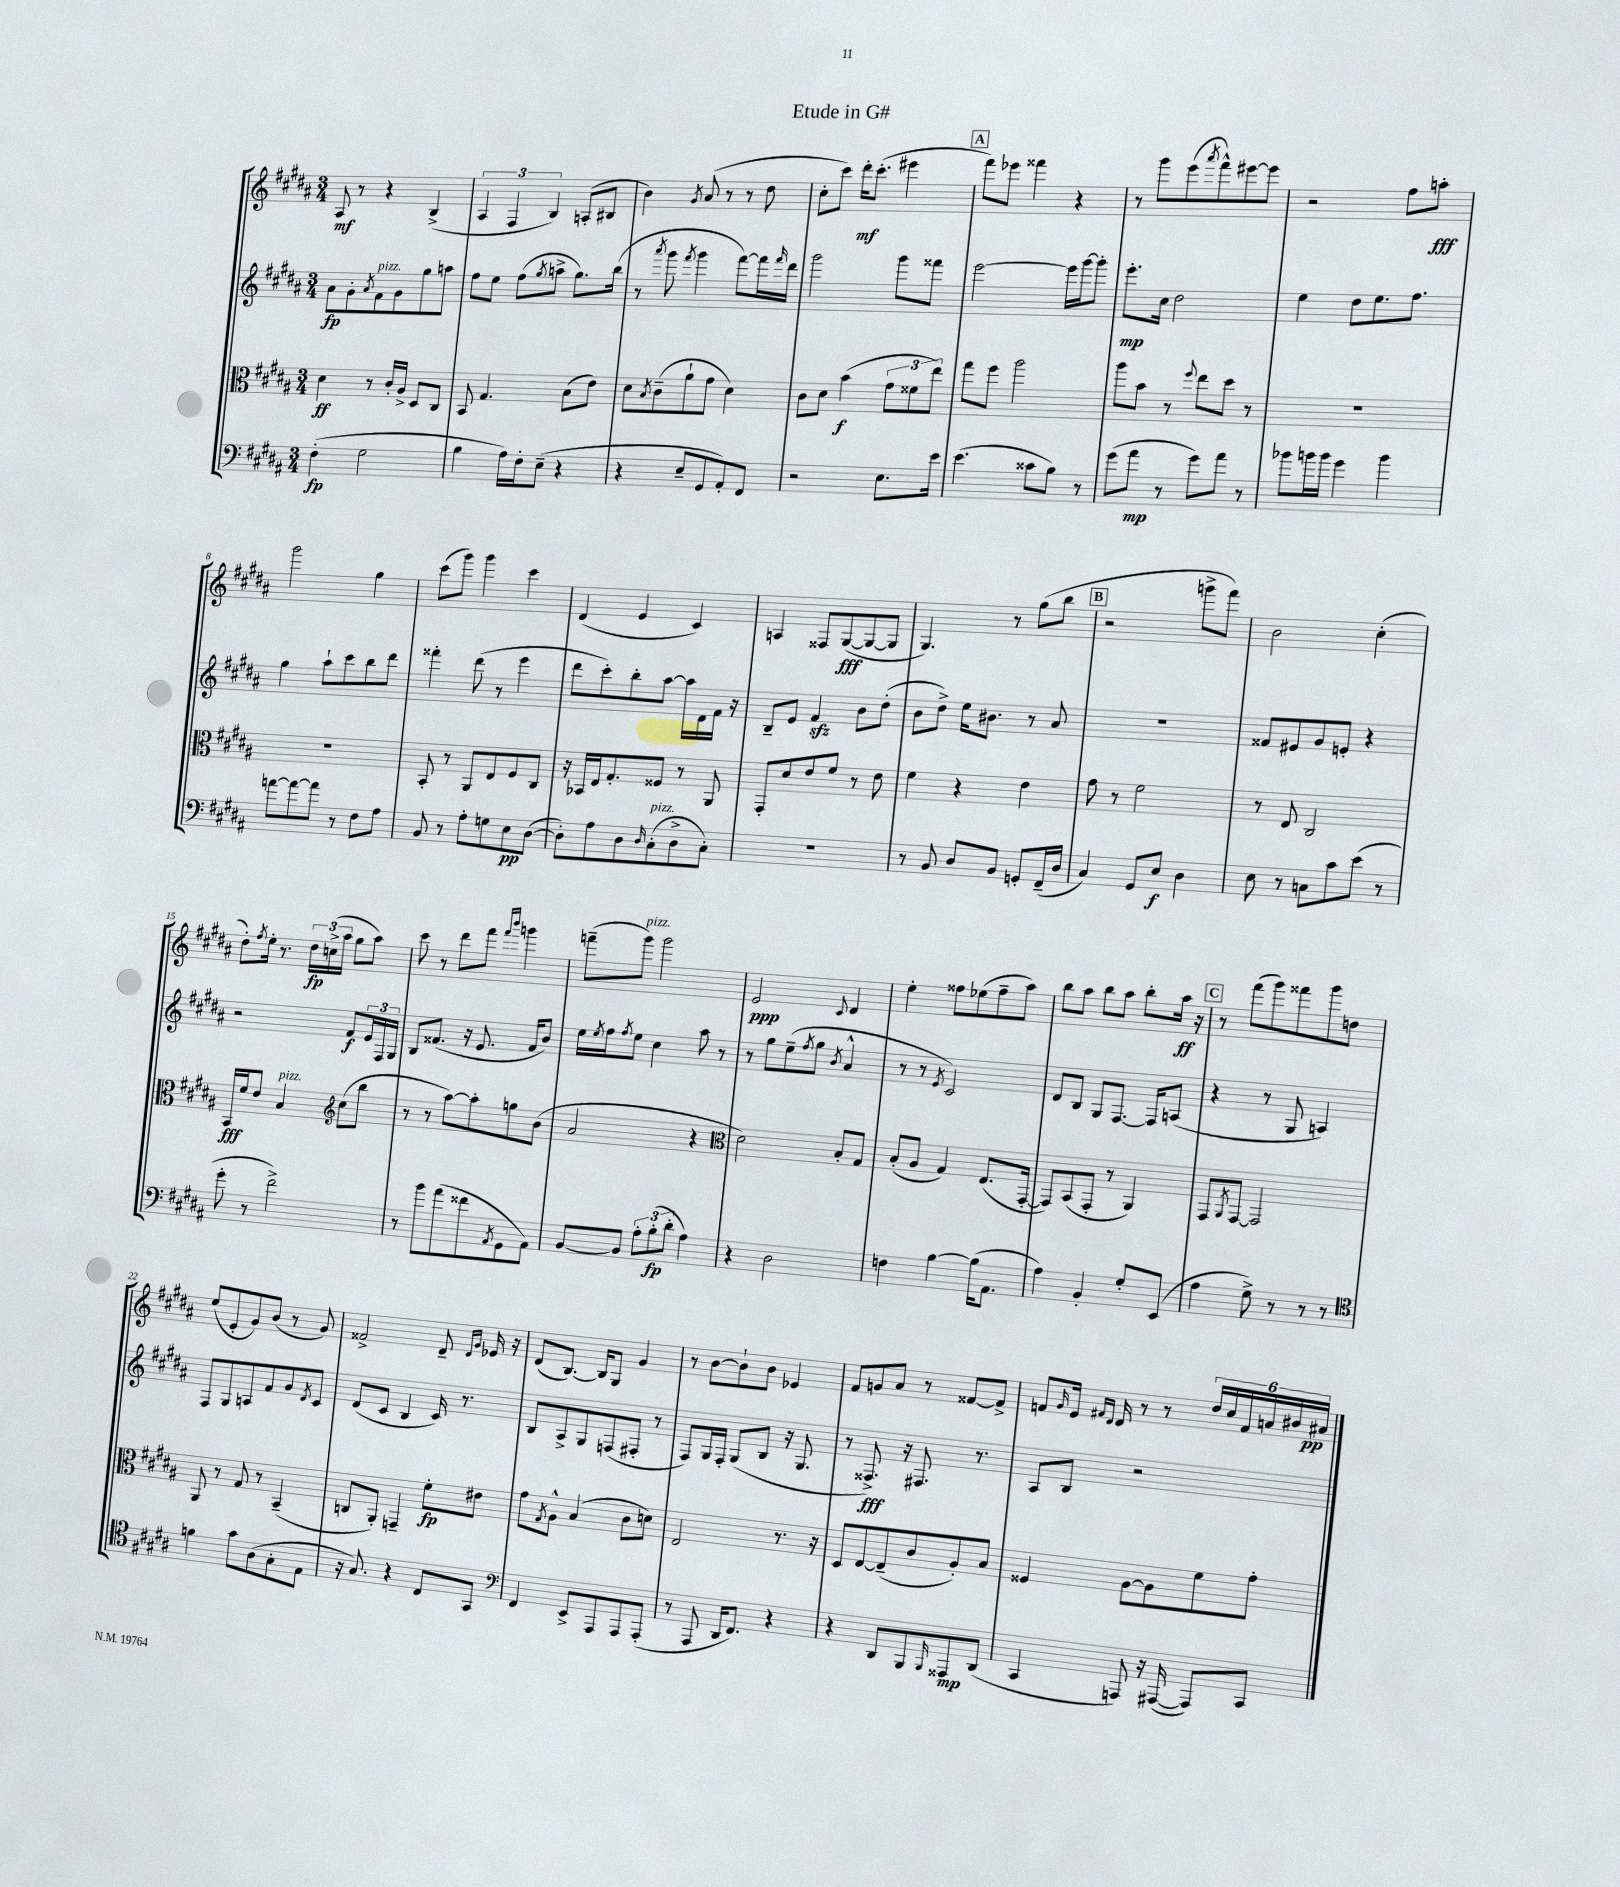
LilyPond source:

\header { title = "Etude in G#" }
<<
\new StaffGroup <<
\new Staff = "s0" {
    \clef treble \key b \major \numericTimeSignature \time 3/4
    ais8\mf r8 r4 b4->( |
    \tuplet 3/2 { ais4 fis4 b4) } a8-.( bis8 |
    b'4) \acciaccatura { gis'8 } ais'8( r8 r8 dis''8 |
    cis''8-. cis'''8) dis'''16-.\mf cis'''8.-.( eis'''4 |
    \mark \markup { \box "A" } fis'''8) ees'''8 fisis'''4 r4 |
    r8 gis'''8 e'''8( \acciaccatura { ais'''8 } fis'''8-^) eis'''8~ eis'''8 |
    r2 fis''8 a''8-.\fff |
    gis'''2 gis''4 |
    cis'''8( gis'''8) gis'''4 cis'''4 |
    dis'4( e'4 cis'4) |
    a4 fisis8 gis8~\fff( gis8~ gis8 |
    gis4.) r8 gis''8( b''8 |
    \mark \markup { \box "B" } r2 g'''8-> fis'''8) |
    b'2 cis''4-.( |
    dis''8-.) \acciaccatura { fis''8 } e''16-. r8. \tuplet 3/2 { dis''16\fp c''16->( ais''16 } gis''8 ais''8) |
    cis'''8 r8 dis'''8 fis'''8 \grace { fis'''16 b'''16 } g'''4 |
    f'''8--( gis'''8^\markup { \italic "pizz." }) gis'''2 |
    e'2\ppp \appoggiatura { cis'8 } dis'4 |
    e''4-. fisis''8 ees''8( fisis''8-- ais''8) |
    b''8 ais''8 b''8 ais''8 b''8-. ais''16\ff r16 |
    \mark \markup { \box "C" } r8 fis'''8( gis'''8) fisis'''8 gis'''8 d''8 |
    e''8( e'8-. gis'8) b'8( r8 gis'8) |
    fisis'2-> dis'8-- \grace { dis'16 gis'16 } ees'16 r16 |
    dis'8( b8.~) b16 gis8 gis'4 |
    r8 b'8~ b'8-! b'8 ees'4 |
    fis'8 g'8 ais'8 r8 fisis'8~ fisis'8-> |
    f'8 \grace { gis'16 } e'16 \grace { fis'16 dis'16 } dis'16 r8 r8 \tuplet 6/4 { dis''16 cis''16 fis'16 a'16 bis'16 ais'16\pp } \bar "|." |
}
\new Staff = "s1" {
    \clef treble \key b \major \numericTimeSignature \time 3/4
    ais'8\fp gis'8-. \acciaccatura { ais'8 } fis'8^\markup { \italic "pizz." } gis'8 gis''8 a''8 |
    fis''8 e''8 fis''8( \acciaccatura { gis''8 } a''8-> gis''8.) b''16( |
    r8 \acciaccatura { ais'''8 } gis'''8 \acciaccatura { fis'''8 } gis'''4 fis'''8~) fis'''16 \grace { fis'''16 } dis'''16 |
    gis'''2 gis'''8 fisis'''8 |
    \mark \markup { \box "A" } e'''2~ e'''16 gis'''16~ gis'''8-. |
    e'''8.-.\mp cis''16 dis''2 |
    e''4 dis''8 e''8. fis''8. |
    gis''4 ais''8-! cis'''8 b''8 dis'''8 |
    fisis'''4-. dis'''8( r8 e'''4 |
    dis'''8 cis'''8-.) b''8-. ais''8~ ais''16 dis'16 fis'16 r16 |
    b8-- e'8 fis'4\sfz b'8 dis''8-.( |
    b'8 dis''8->) e''16 bis'8. r8 ais'8 |
    \mark \markup { \box "B" } R2. |
    fisis'8 eis'8 gis'8 e'8-. r4 |
    r2 fis'8\f \tuplet 3/2 { e'16 fis16 gis16 } |
    b8 fisis'8.( r16 e'8. fisis'16 b'8) |
    e''16 \acciaccatura { e''8 } fis''16 \acciaccatura { fis''8 } e''8 cis''4 ais''8 r8 |
    r8 gis''8 e''8--( \acciaccatura { fis''8 } gis''8 \acciaccatura { b'8 } ais'4-^ |
    r8 r8 \acciaccatura { e'8 } cis'2) |
    dis'8 b8 gis8 fis8.~ fis16 a8( |
    \mark \markup { \box "C" } r4 r8 gis8 a4) |
    fis8 gis8 a8 fis'8 gis'8 \acciaccatura { dis'8 } cis'8 |
    dis'8( cis'8 b4 cis'16) r8. |
    b8 ais8-> gis8 f8( fis8-. r8 |
    fis8) gis16 fis16-. gis8( b8 r16 gis8. |
    r8 fisis8.->\fff) r16 fis8. r8. |
    ais8 b8 r2 \bar "|." |
}
\new Staff = "s2" {
    \clef alto \key b \major \numericTimeSignature \time 3/4
    dis'4\ff r8 cis'16-. ais16-> dis8 cis8 |
    b,8 gis4. b8( e'8) |
    dis'8 \acciaccatura { b8 } cis'8--( ais'8-! gis'8 dis'4) |
    cis'8 dis'8 b'4\f( \tuplet 3/2 { gis'8 fisis'8 e''8) } |
    \mark \markup { \box "A" } gis''8 fis''8 ais''2 |
    ais''8 b'8 r8 \appoggiatura { fis''8 } e''8 dis''8 r8 |
    R2. |
    R2. |
    b,8-. r8 ais,8 e8 fis8 cis8 |
    r16 bes,16 e16 gis8.-. fisis8 r8 ais,8 |
    gis,8-. dis'8 e'8 fis'8 r8 e'8 |
    fis'4 r4 e'4 |
    \mark \markup { \box "B" } gis'8 r8 fis'2 |
    r8 e8 cis2 |
    b,16\fff fis'16 e'8 b4^\markup { \italic "pizz." } \clef treble cis''8( b''8 |
    r8 r8 ais''8~) ais''8-. g''8 b'8( |
    ais'2 r4 |
    \clef alto dis'2) b8-. gis8 |
    b8-.( ais8 gis4) e8.( gis,16~-. |
    gis,8) b,8( gis,8-. r8 ais,4) |
    \mark \markup { \box "C" } gis,8 \acciaccatura { ais,8 } gis,8~ gis,2 |
    ais,8 r8 gis8 r8 b,4--( |
    c8 ais,8-.) g,4-- fis'8-.\fp eis'8 |
    gis'8 \acciaccatura { gis8 } ais8-^ b4( cis'8 d'8) |
    e2 r8. r16 |
    dis8 e8~ e8--( cis'8 ais8-.) b8 |
    fisis4 ais8~ ais8 fis'8 gis'8-. \bar "|." |
}
\new Staff = "s3" {
    \clef bass \key b \major \numericTimeSignature \time 3/4
    fis4-.\fp( gis2 |
    b4 ais16) fis16-. e8--( r4 |
    r4 e8-- gis,8 ais,8-.) fis,8 |
    r2 e8. e'16 |
    \mark \markup { \box "A" } e'4.( cisis'8 b8) r8 |
    gis'8( ais'8\mp r8 gis'8) ais'8 r8 |
    bes'8 b'16 b'16 gis'4 b'4 |
    a'8~ a'8~ a'8 r8 fis8 ais8 |
    b,8 r8 ais8-. g8 e8\pp dis8~( |
    dis8-.) ais8 dis8 \grace { dis16 } cis8-.^\markup { \italic "pizz." }( dis8-> cis8-.) |
    R2. |
    r8 b,8 dis8 b,8 g,8-. fis,16--( dis16 |
    \mark \markup { \box "B" } cis4) gis,8 e8\f dis4 |
    e8 r8 c8 cis'8 e'8( r8 |
    gis'8-. r8 fis'2->) |
    r8 b'8 ais'8( fisis'8 \acciaccatura { ais,8 } gis,8 ais,8) |
    b,8~ b,8 \tuplet 3/2 { ais8-. b8-.\fp( dis'8-. } ais4) |
    r4 dis2 |
    f4 b4~ b16( ais,8. |
    ais4) b,4-. gis8-. e,8( |
    \mark \markup { \box "C" } ais4 gis8->) r8 r8 r8 |
    \clef tenor f'4 gis'8 ais8( gis8-. e8 |
    r16 gis8.) r4 cis8 gis,8 |
    \clef bass fis,4 e,8-> ais,,8 ais,,8 ais,,8-.( |
    r8 ais,,8 dis,16 fis,8.) r4 |
    r4 dis,8 b,,8 \grace { b,,16 } aisis,,8\mp dis,8( |
    cis,4 a,,8) r16 ais,,16~( ais,,8) cis,8 \bar "|." |
}
>>
>>
